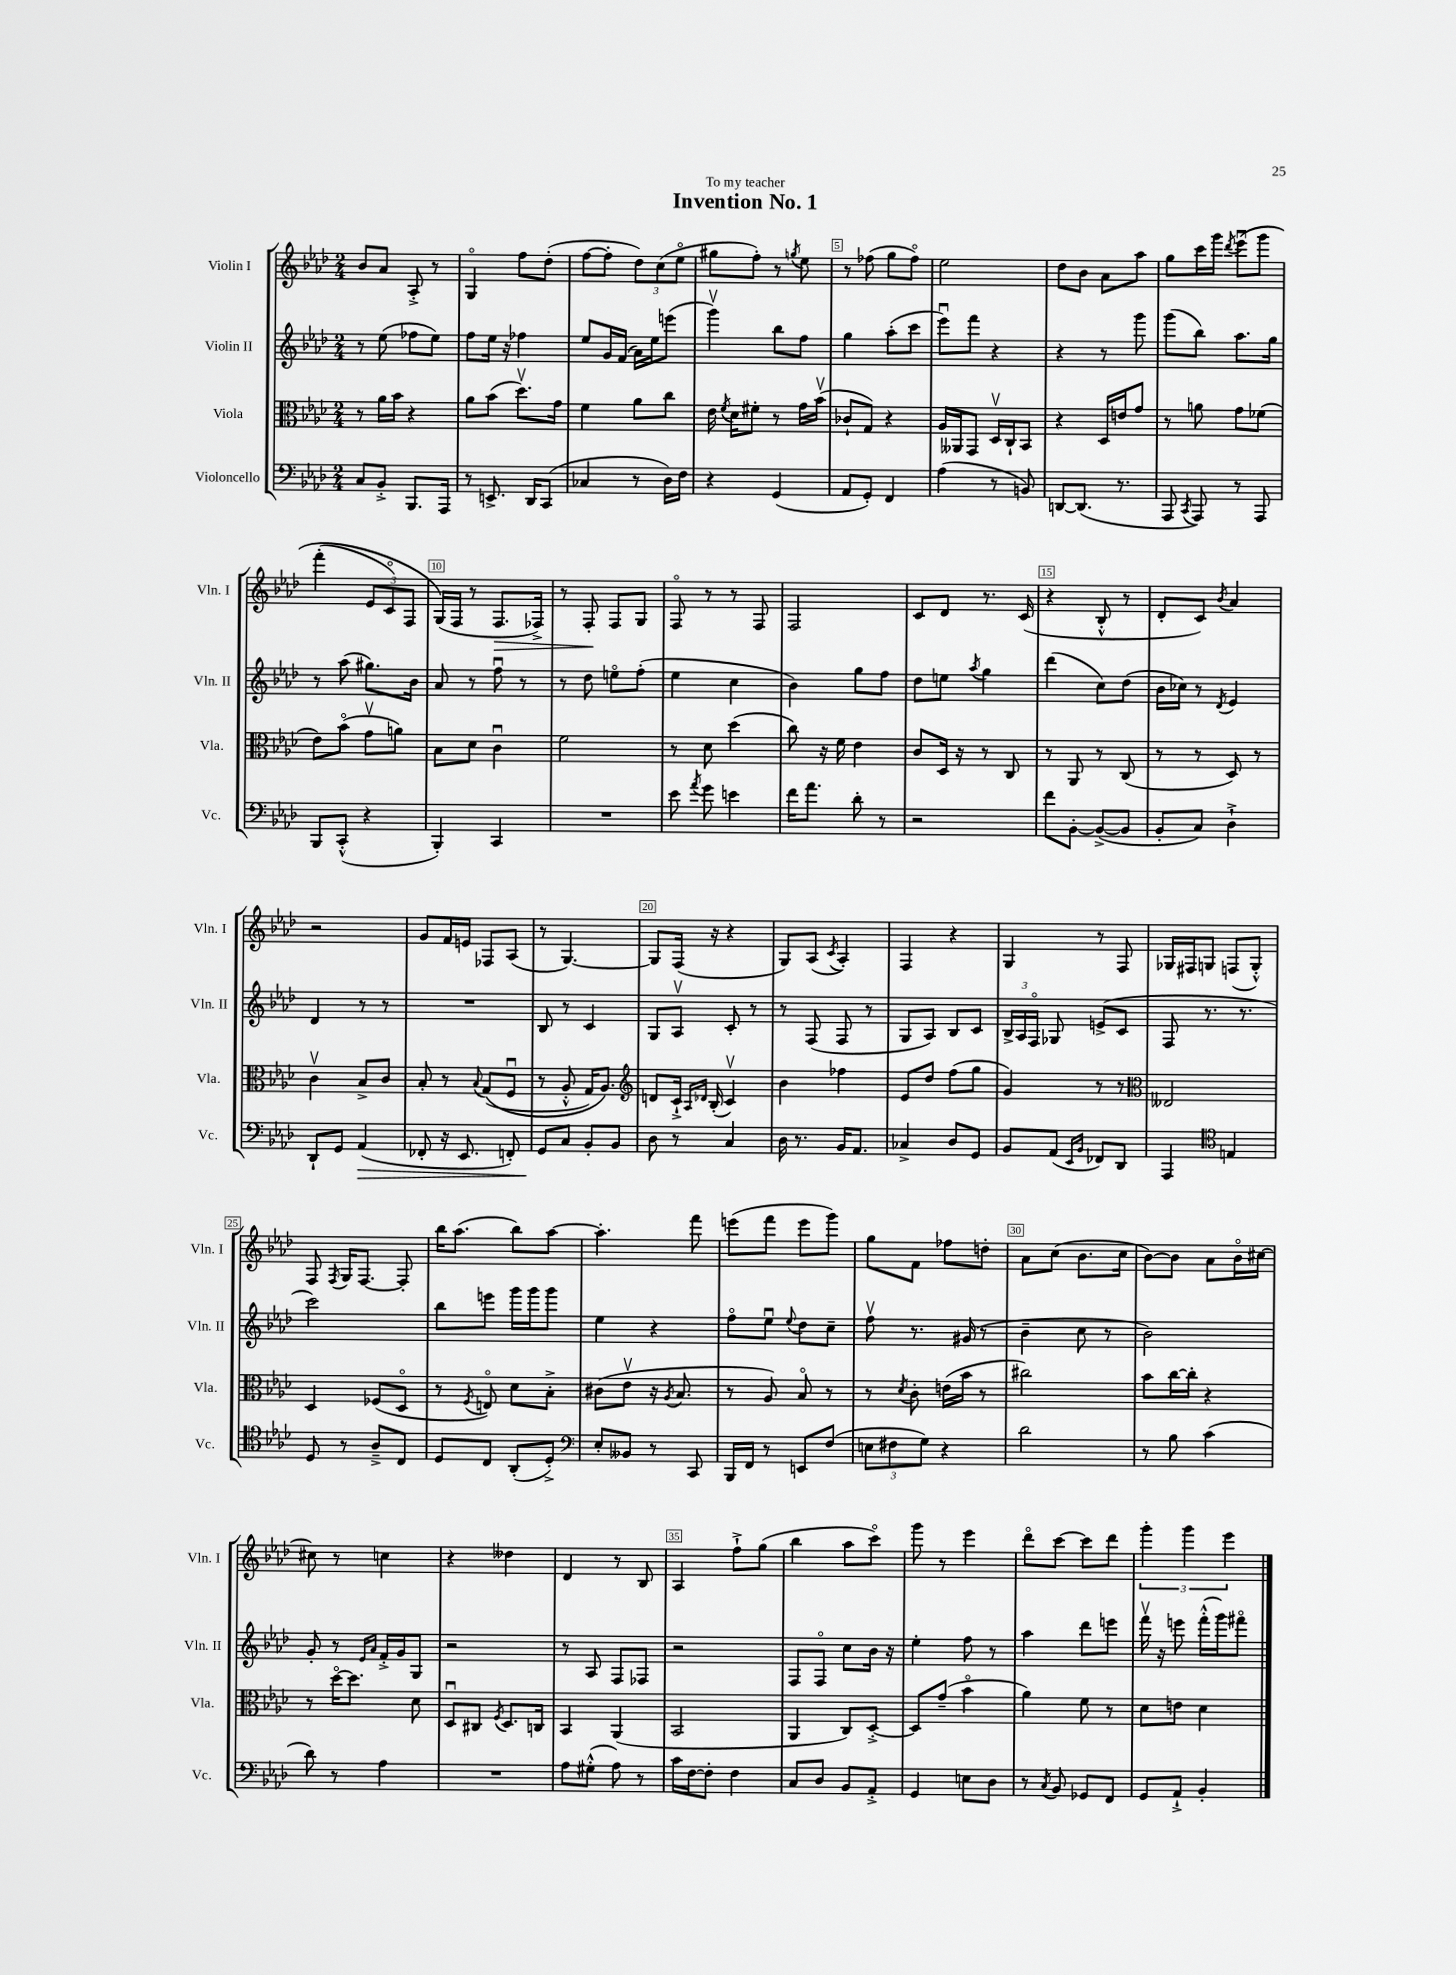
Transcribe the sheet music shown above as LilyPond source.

\header { title = "Invention No. 1" dedication = "To my teacher" }
<<
\new StaffGroup <<
\new Staff = "s0" \with { instrumentName = "Violin I" shortInstrumentName = "Vln. I" } {
    \clef treble \key aes \major \numericTimeSignature \time 2/4
    \autoBeamOff bes'8[ aes'8] aes8-.-> r8 |
    g4\flageolet f''8[ des''8]-.( |
    f''8[~ f''8]-. \tuplet 3/2 { des''8[) c''8( ees''8]\flageolet } |
    gis''8[ f''8]-.) r8 \acciaccatura { g''8 } ees''8 |
    r8 fes''8( g''8[ fes''8]\flageolet) |
    ees''2 |
    des''8[ bes'8] aes'8[ aes''8] |
    g''8[ c'''16 g'''16] \acciaccatura { des'''8 } ees'''8[\downbow\( g'''8] |
    f'''4-.( \tuplet 3/2 { ees'8[ c'8\flageolet) f8] } |
    g16[(\) f16] r8 f8.[\> fes16]->) |
    r8 f8-.\! f8[ g8] |
    f8\flageolet r8 r8 f8 |
    f2 |
    c'8[ des'8] r8. c'16( |
    r4 bes8-.-^ r8 |
    des'8[-. c'8]) \acciaccatura { bes'8 } aes'4 |
    r2 |
    g'8[ f'16 e'16] fes8[ aes8]( |
    r8 g4.~) |
    g8[ f16]( r16 r4 |
    g8[) aes8]( \acciaccatura { c'8 } aes4-.) |
    f4 r4 |
    g4 r8 f8 |
    ges16[ fis16 g8] f8[( g8]-.-^) |
    f8 \acciaccatura { f8 } g16[ f8.]~ f8-. |
    bes''16[ aes''8.]( bes''8[) aes''8]~ |
    aes''4.-. f'''8 |
    e'''8[( f'''8] e'''8[ g'''8]) |
    g''8[ f'8] fes''8[ d''8]-. |
    aes'8[ c''8]( bes'8.[ c''16] |
    bes'8[~) bes'8] aes'8[ bes'16\flageolet cis''16]~ |
    cis''8 r8 c''4 |
    r4 deses''4 |
    des'4 r8 bes8 |
    aes4 f''8[-!-> g''8]( |
    bes''4 aes''8[ c'''8]\flageolet) |
    g'''8 r8 ees'''4 |
    des'''8[\flageolet c'''8]~ c'''8[ des'''8] |
    \tuplet 3/2 { g'''4-. g'''4 ees'''4 } \bar "|." |
}
\new Staff = "s1" \with { instrumentName = "Violin II" shortInstrumentName = "Vln. II" } {
    \clef treble \key aes \major \numericTimeSignature \time 2/4
    \autoBeamOff r8 ees''8( fes''8[ ees''8]) |
    f''8[ ees''16] r16 fes''4 |
    ees''8[ g'16 f'16]( aes'16[) ees''16 e'''8]( |
    g'''4\upbow) bes''8[ f''8] |
    g''4 aes''8[-.( c'''8] |
    ees'''8[\downbow) f'''8] r4 |
    r4 r8 g'''8 |
    g'''8[( bes''8]) aes''8.[ g''16] |
    r8 aes''8( gis''8.[) bes'16] |
    aes'8 r8 f''8\downbow r8 |
    r8 des''8 e''8[\flageolet f''8]-.( |
    ees''4 c''4 |
    bes'4) g''8[ f''8] |
    des''8[ e''8] \acciaccatura { aes''8 } g''4 |
    des'''4( c''8[) des''8]( |
    bes'16[ ces''16]) r8 \acciaccatura { des'8 } ees'4 |
    des'4 r8 r8 |
    R2 |
    bes8 r8 c'4 |
    g8[ aes8]\upbow c'8-. r8 |
    r8 f8( f8 r8 |
    g8[ aes8]) bes8[ c'8] |
    \tuplet 3/2 { bes16[-> aes16 f16]\flageolet } ges8 e'8[->( c'8] |
    f8 r8. r8. |
    c'''2) |
    bes''8[ e'''8] g'''16[ g'''16 g'''8] |
    ees''4 r4 |
    f''8[\flageolet ees''8]\downbow \appoggiatura { ees''8 } des''8[ c''8]-- |
    f''8\upbow r8. gis'16( r8 |
    bes'4-- c''8 r8 |
    bes'2) |
    g'8-. r8 \grace { ees'16[ aes'16] } f'16[-.-> g'16 g8] |
    r2 |
    r8 aes8 f8[ fes8] |
    r2 |
    f8[ f8]\flageolet c''8[ bes'16] r16 |
    ees''4-. f''8 r8 |
    aes''4 des'''8[ e'''8] |
    f'''16\upbow r16 e'''8 f'''16[-.-^( g'''16) fis'''8]\flageolet \bar "|." |
}
\new Staff = "s2" \with { instrumentName = "Viola" shortInstrumentName = "Vla." } {
    \clef alto \key aes \major \numericTimeSignature \time 2/4
    \autoBeamOff r8 aes'16[ bes'16] r4 |
    aes'8[ bes'8]( des''8.[\upbow) g'16] |
    f'4 aes'8[ c''8] |
    ees'16 \acciaccatura { f'8 } des'16[ fis'8]-. r8 g'16[ bes'16]\upbow( |
    ces'8[-! g8]) r4 |
    aes16[ aeses,16 g,8] des16[\upbow c16-! bes,8] |
    r4 des16[ e'16 g'8] |
    r8 a'8 g'8[ fes'8]( |
    ees'8[) bes'8]\flageolet( g'8[\upbow a'8]) |
    bes8[ des'8] c'4\downbow |
    f'2 |
    r8 des'8 des''4( |
    c''8) r16 f'16 ees'4 |
    c'8[ des16] r16 r8 c8 |
    r8 aes,8 r8 c8( |
    r8 r8 des8) r8 |
    c'4\upbow bes8[-> c'8] |
    bes8-. r8 \appoggiatura { bes8 } g8[(\( f8]\downbow |
    r8 aes8-.-^ g16[) aes8.]\) |
    \clef treble d'8[ c'16]-!-> \grace { aes16[ des'16] } bes16-.( c'4\upbow) |
    bes'4 fes''4 |
    ees'8[ des''8] f''8[( g''8] |
    g'4) r8 r8 |
    \clef alto eeses2 |
    des4 fes8[( des8]\flageolet |
    r8 \acciaccatura { f8 } e8\flageolet) des'8[ bes8]-.-> |
    cis'8[( ees'8]\upbow r16 \acciaccatura { aes8 } bes8. |
    r8 aes8) bes8\flageolet r8 |
    r8 \acciaccatura { des'8 } c'8-. e'16[( bes'16] r8 |
    cis''2) |
    bes'8[ c''16~ c''16]-. r4 |
    r8 des''16[~\flageolet des''8.] des'8 |
    des8[\downbow cis8] \acciaccatura { f8 } des8.[ c16] |
    bes,4 aes,4( |
    bes,2 |
    aes,4 c8[) des8]~-.-> |
    des8[ g'8]--( bes'4\flageolet |
    aes'4) f'8 r8 |
    des'8[ e'8] des'4 \bar "|." |
}
\new Staff = "s3" \with { instrumentName = "Violoncello" shortInstrumentName = "Vc." } {
    \clef bass \key aes \major \numericTimeSignature \time 2/4
    \autoBeamOff c8[ bes,8]-.-> bes,,8.[ aes,,16] |
    r8 e,8.-> des,16[ c,8]( |
    ces4 r8 des16[) f16] |
    r4 g,4( |
    aes,8[ g,8]-.) f,4 |
    aes4( r8 b,8) |
    d,8[~ d,8.]( r8. |
    aes,,8 \acciaccatura { c,8 } aes,,8) r8 aes,,8 |
    bes,,8[ c,8]-.-^( r4 |
    bes,,4-.) c,4 |
    R2 |
    ees'8 \acciaccatura { aes'8 } g'8 e'4 |
    f'16[ aes'8.] des'8-. r8 |
    r2 |
    f'8[ bes,8]~-. bes,8[~->( bes,8] |
    bes,8[-. c8]) des4-!-> |
    des,8[-! g,8] aes,4\>( |
    fes,8-. r16 ees,8. f,8-.) |
    g,8[\! c8] bes,8[-. bes,8] |
    des8 r8 c4 |
    des16 r8. bes,16[ aes,8.] |
    ces4-> des8[ g,8] |
    bes,8[ aes,8]( \grace { ees,16[ bes,16] } fes,8[) des,8] |
    aes,,4 \clef tenor e4 |
    des8 r8 aes8[---> c8] |
    des8[ c8] aes,8[-.( des8]-.->) |
    \clef bass ees8[-. beses,8] r8 c,8 |
    bes,,16[ f,16] r8 e,8[ f8]( |
    \tuplet 3/2 { e8[ fis8 g8]) } r4 |
    des'2 |
    r8 bes8 c'4( |
    des'8) r8 aes4 |
    R2 |
    aes8[ gis8]-.-^( aes8) r8 |
    c'16[ f16~ f8]-. f4 |
    c8[ des8] bes,8[ aes,8]-.-> |
    g,4 e8[ des8] |
    r8 \acciaccatura { c8 } bes,8 ges,8[ f,8] |
    g,8[ aes,8]-!-> bes,4-. \bar "|." |
}
>>
>>
\layout { \context { \Score \override BarNumber.break-visibility = ##(#f #t #t) barNumberVisibility = #(every-nth-bar-number-visible 5) \override BarNumber.stencil = #(make-stencil-boxer 0.1 0.3 ly:text-interface::print) } }
